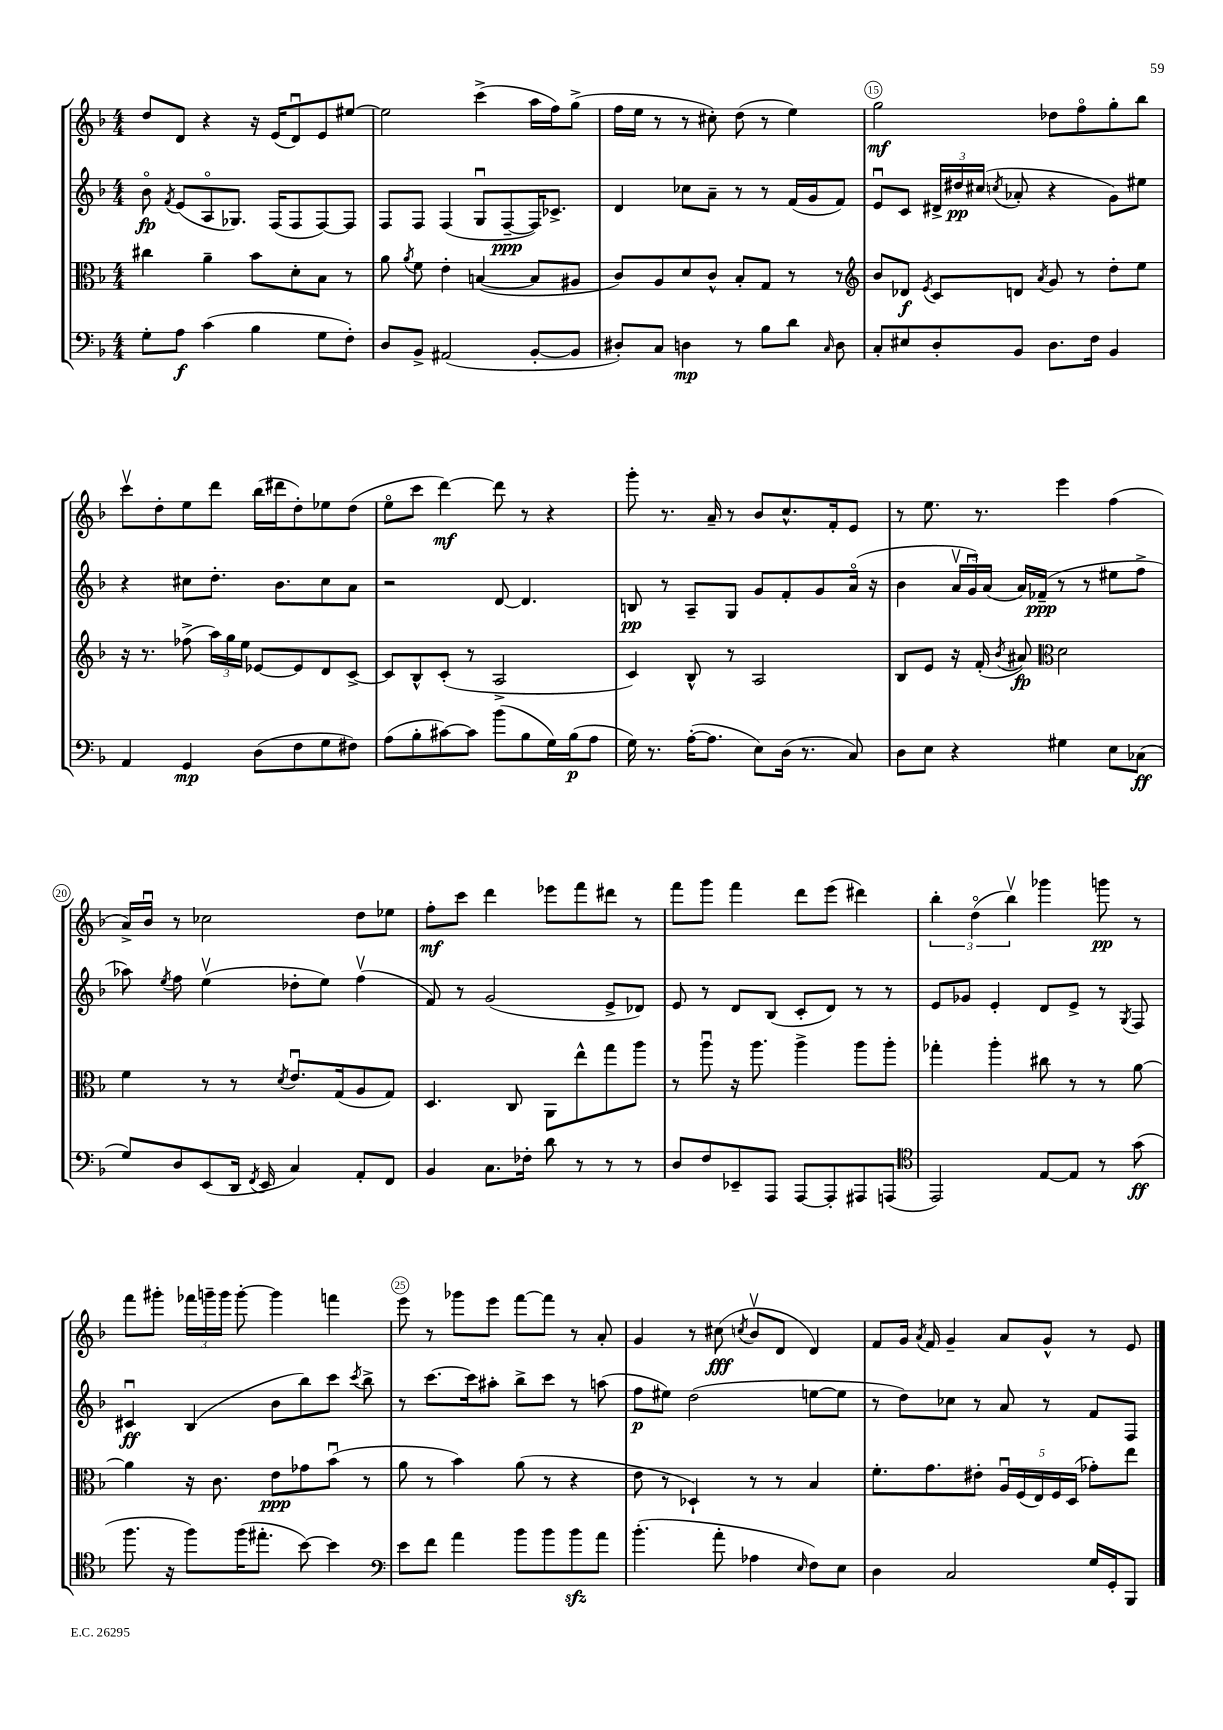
<<
\new StaffGroup <<
\new Staff = "s0" {
    \clef treble \key f \major \numericTimeSignature \time 4/4
    \autoBeamOff d''8[ d'8] r4 r16 e'16[( d'8\downbow) e'8 eis''8]~ |
    eis''2 c'''4->( a''16[ f''16) g''8]->( |
    f''16[ e''16] r8 r8 cis''8-.) d''8( r8 e''4) |
    g''2\mf des''8[ f''8\flageolet g''8-. bes''8] |
    c'''8[\upbow d''8-. e''8 d'''8] bes''16[( dis'''16 d''8-.) ees''8 d''8]( |
    e''8[\flageolet c'''8] d'''4~\mf) d'''8 r8 r4 |
    g'''8-. r8. a'16-- r8 bes'8[ c''8.-^ f'16-. e'8] |
    r8 e''8. r8. e'''4 f''4( |
    a'16[->) bes'16]\downbow r8 ces''2 d''8[ ees''8] |
    f''8[-.\mf c'''8] d'''4 ees'''8[ f'''8 dis'''8] r8 |
    f'''8[ g'''8] f'''4 d'''8[ e'''8]( dis'''4) |
    \tuplet 3/2 { bes''4-. d''4\flageolet( bes''4\upbow) } ges'''4 g'''8\pp r8 |
    f'''8[ gis'''8]-. \tuplet 3/2 { fes'''16[ g'''16-- g'''16] } g'''8~-. g'''4 f'''4 |
    e'''8 r8 ges'''8[ e'''8] f'''8[~ f'''8] r8 a'8-. |
    g'4 r8 cis''8\fff( \acciaccatura { c''8 } bes'8[\upbow d'8] d'4) |
    f'8[ g'16] \acciaccatura { a'8 } f'16 g'4-- a'8[ g'8]-^ r8 e'8 \bar "|." |
}
\new Staff = "s1" {
    \clef treble \key f \major \numericTimeSignature \time 4/4
    \autoBeamOff bes'8\flageolet\fp \acciaccatura { f'8 } e'8[( a8\flageolet ges8.]) f16[( f8 f8~) f8] |
    f8[ f8] f4( g8[\downbow f8~--\ppp f16) ces'8.]-> |
    d'4 ces''8[ a'8]-- r8 r8 f'16[( g'16 f'8]) |
    e'8[\downbow c'8] \tuplet 3/2 { dis'16[-> dis''16\pp cis''16]( } \acciaccatura { c''8 } aes'8-. r4 g'8[) eis''8] |
    r4 cis''8[ d''8.]-. bes'8.[ cis''8 a'8] |
    r2 d'8~ d'4. |
    b8\pp r8 a8[-- g8] g'8[ f'8-. g'8 a'16]\flageolet( r16 |
    bes'4 \tuplet 3/2 { a'16[\upbow g'16\downbow) a'16]( } a'16[) fes'16]--\ppp( r8 r8 eis''8[ f''8]-> |
    aes''8) \acciaccatura { e''8 } f''8 e''4\upbow( des''8[-. e''8]) f''4\upbow( |
    f'8) r8 g'2( e'8[-> des'8]) |
    e'8 r8 d'8[ bes8]( c'8[-. d'8]) r8 r8 |
    e'8[ ges'8] e'4-. d'8[ e'8]-> r8 \acciaccatura { g8 } f8 |
    cis'4\downbow\ff bes4( bes'8[ bes''8) c'''8] \acciaccatura { c'''8 } bes''8-> |
    r8 c'''8.[~ c'''16 ais''8]-. bes''8[-> c'''8] r8 a''8( |
    f''8[\p eis''8]) d''2( e''8[~ e''8] |
    r8 d''8[) ces''8] r8 a'8 r8 f'8[ f8] \bar "|." |
}
\new Staff = "s2" {
    \clef alto \key f \major \numericTimeSignature \time 4/4
    \autoBeamOff cis''4 a'4-- bes'8[ d'8-. bes8] r8 |
    a'8 \acciaccatura { a'8 } f'8 e'4-. b4~( b8[ ais8] |
    c'8[) a8 d'8 c'8]-^ bes8[-. g8] r8 r8 |
    \clef treble bes'8[ des'8]\f \acciaccatura { e'8 } c'8[ d'8] \acciaccatura { a'8 } g'8 r8 d''8[-. e''8] |
    r16 r8. fes''8->( \tuplet 3/2 { a''16[) g''16 e''16] } ees'8[~ ees'8 d'8 c'8]~-> |
    c'8[ bes8-^ c'8]-.( r8 a2-> |
    c'4) bes8-^ r8 a2 |
    bes8[ e'8] r16 f'16-.( \acciaccatura { bes'8 } ais'8\fp) \clef alto d'2 |
    f'4 r8 r8 \acciaccatura { d'8 } e'8.[\downbow g16( a8 g8]) |
    d4. c8 a,8[ e''8-^ g''8 a''8] |
    r8 a''8\downbow r16 a''8. a''4-> a''8[ a''8]-. |
    ges''4-. a''4-. cis''8 r8 r8 a'8~ |
    a'4 r16 c'8. e'8[\ppp ges'8 bes'8]\downbow( r8 |
    a'8 r8 bes'4) a'8( r8 r4 |
    e'8 r8 des4-!) r8 r8 bes4 |
    f'8.[-. g'8. eis'8]-. \tuplet 5/4 { a16[\downbow f16( e16) f16 d16]( } ges'8[-.) e''8] \bar "|." |
}
\new Staff = "s3" {
    \clef bass \key f \major \numericTimeSignature \time 4/4
    \autoBeamOff g8[-. a8]\f c'4( bes4 g8[ f8]-.) |
    d8[ bes,8]-> ais,2( bes,8[~-. bes,8] |
    dis8[-.) c8] d4\mp r8 bes8[ d'8] \grace { c16 } d8 |
    c8[-. eis8 d8-. bes,8] d8.[ f16] bes,4 |
    a,4 g,4\mp d8[( f8 g8 fis8]) |
    a8[( bes8-. cis'8~) cis'8] bes'8[( bes8 g16) bes16\p( a8] |
    g16) r8. a16[~-.( a8.] e8[) d16]( r8. c8) |
    d8[ e8] r4 gis4 e8[ ces8]\ff( |
    g8[) d8 e,8( d,16] \acciaccatura { f,8 } e,16 c4) a,8[-. f,8] |
    bes,4 c8.[ fes16]-. d'8 r8 r8 r8 |
    d8[ f8 ees,8-- a,,8] a,,8[~ a,,8-. ais,,8 a,,8]( |
    \clef tenor e,2) e8[~ e8] r8 g'8\ff( |
    f''8. r16 f''8[) f''16( eis''8.]-. bes'8~) bes'4 |
    \clef bass e'8[ f'8] a'4 bes'8[ bes'8 bes'8\sfz a'8] |
    bes'4.-.( a'8-. aes4 \grace { e16 } f8[) e8] |
    d4 c2 g16[ g,16-. bes,,8] \bar "|." |
}
>>
>>
\layout { \context { \Score currentBarNumber = #12 \override BarNumber.break-visibility = ##(#f #t #t) barNumberVisibility = #(every-nth-bar-number-visible 5) \override BarNumber.stencil = #(make-stencil-circler 0.1 0.3 ly:text-interface::print) } }
